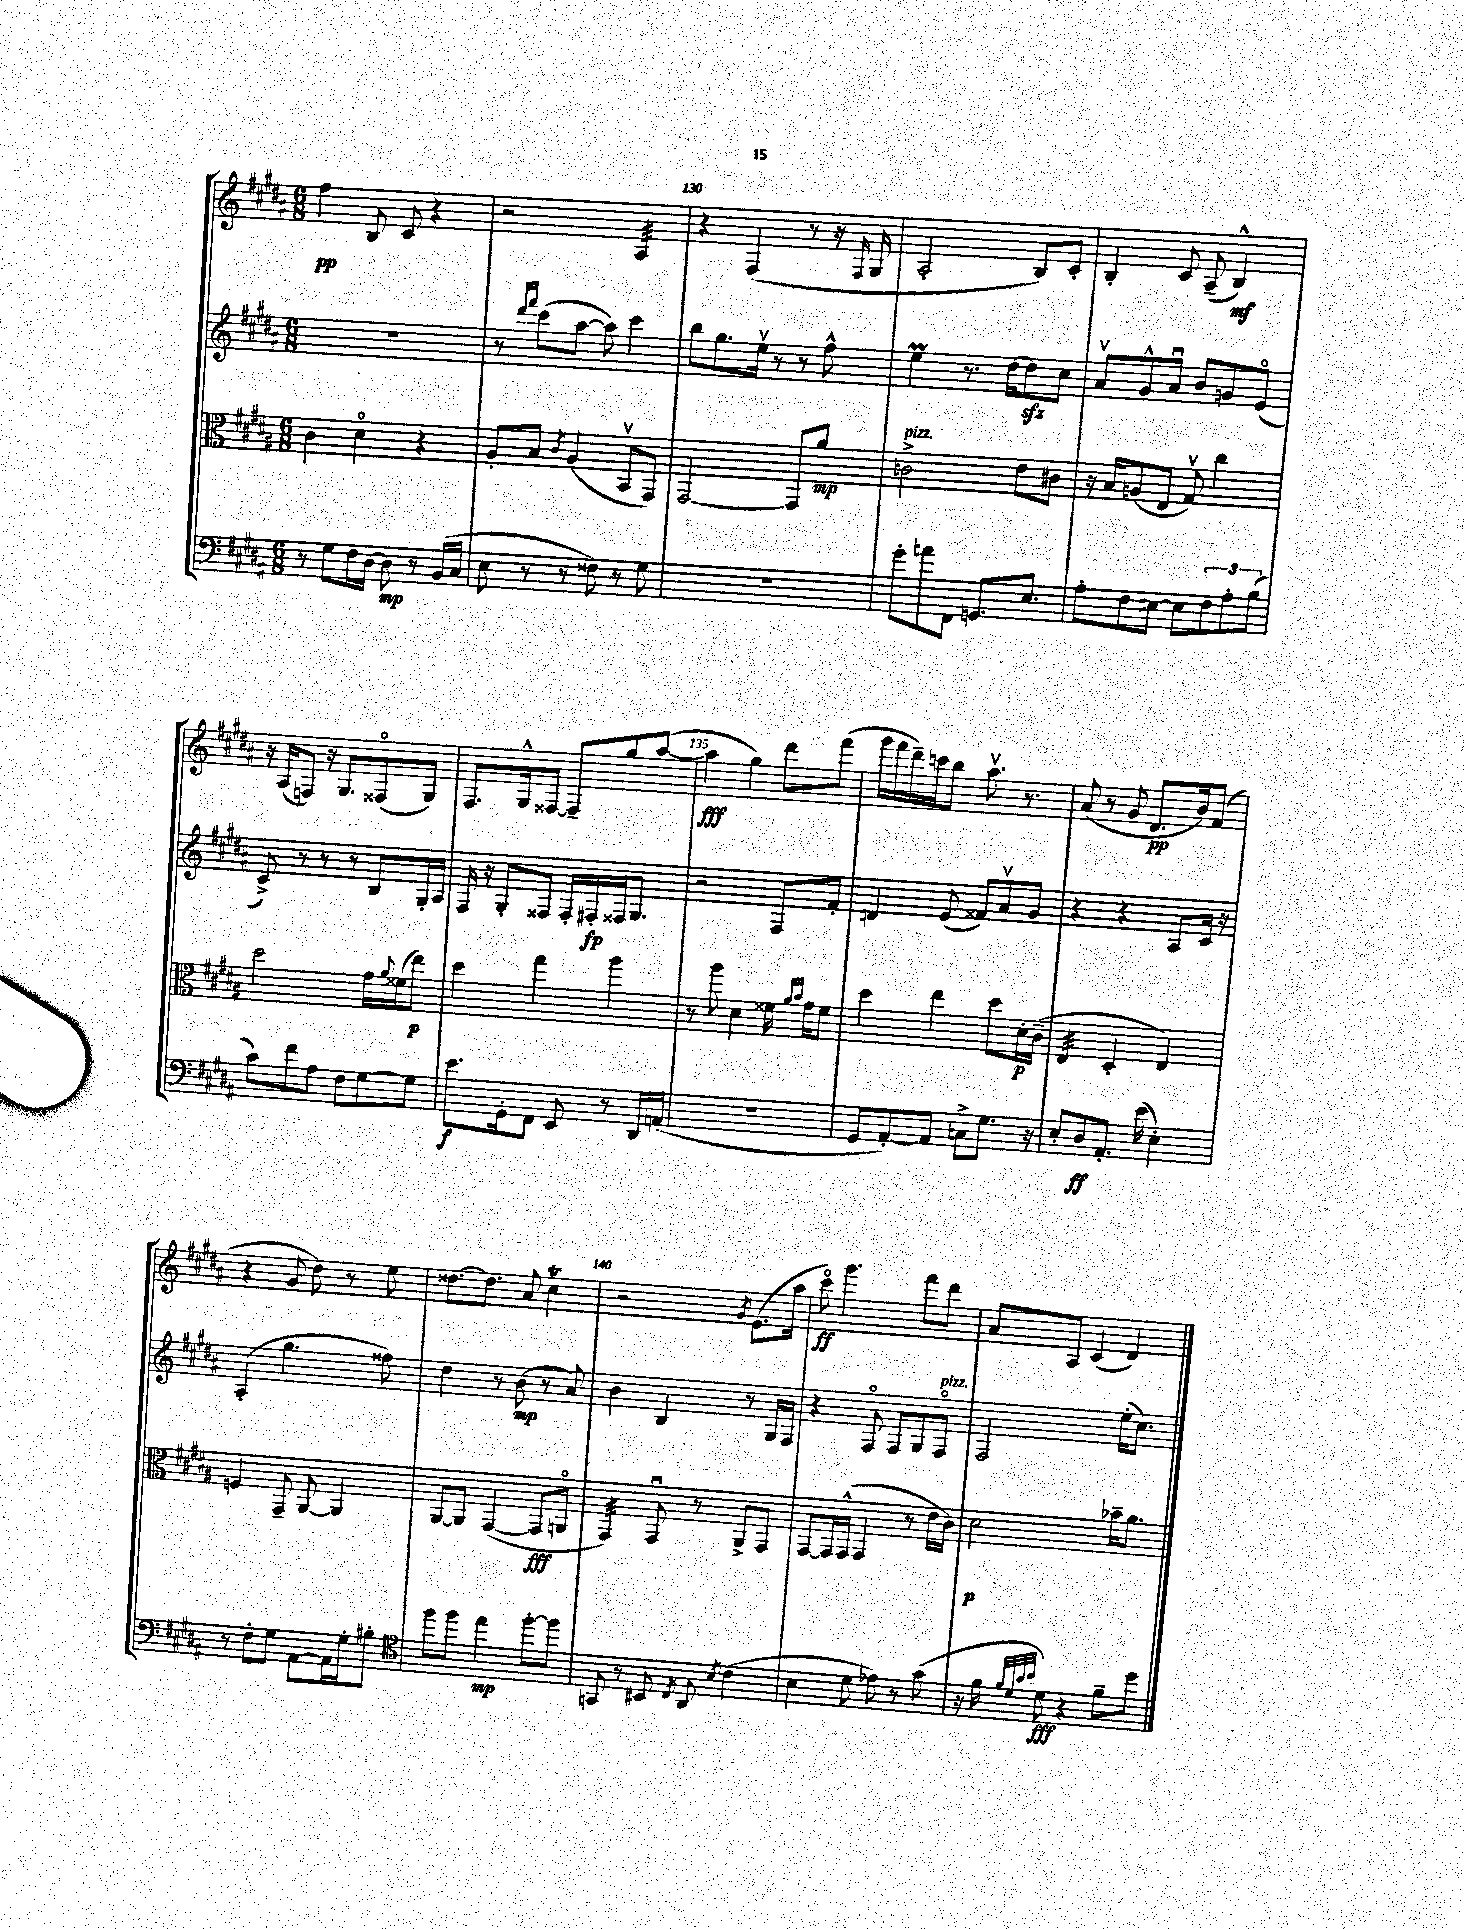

**kern	**kern	**kern	**kern
*staff4	*staff3	*staff2	*staff1
*clefF4	*clefC3	*clefG2	*clefG2
*k[f#c#g#d#a#]	*k[f#c#g#d#a#]	*k[f#c#g#d#a#]	*k[f#c#g#d#a#]
*M6/8	*M6/8	*M6/8	*M6/8
8r	4c#	2.r	4ff#
8G#	.	.	.
16F#	4d#o	.	8B
[16D#	.	.	.
8D#]	.	.	8c#
8r	4r	.	4r
(16BB	.	.	.
16C#	.	.	.
=	=	=	=
8E	8A#'	8r	2r
.	.	16qqddd#	.
.	.	16qqfff#	.
8r	8B	(8ccc#	.
.	8qc#	.	.
8r	(4A#	[8aa#	.
8F##)	.	8aa#])	.
8r	8BBv	4ccc#	4A#
8G#	8GG#)	.	.
=	=	=	=
2.r	[2GG#	8bb	4r
.	.	8.gg#	.
.	.	.	(4F#
.	.	16eev	.
.	.	8r	.
.	8GG#]	8r	8r
.	8a#	8ff#^^	16r
.	.	.	16qqF#
.	.	.	16G#
=	=	=	=
8g#'	2c^	4ee	2A#'
8a	.	.	.
8FF#	.	8.r	.
8.GG	.	.	.
.	.	[16dd#	.
.	8e	8dd#]	8B)
8.E	.	.	.
.	8c#	8cc#	8c#'
=	=	=	=
8A#'	16r	8a#v	4B'
.	16B	.	.
8F#	(8A	8g#^^	.
[8E#	8E	8a#u	8c#
8E#]	8G#v)	8b	(8A#~
12F#	4cc#	8g	4B^^)
12A#'	.	.	.
.	.	(8eo	.
(12B	.	.	.
=	=	=	=
8c#)	2dd#	8c#^)	16r
.	.	.	(16A#
8f#	.	8r	8F)
8A#	.	8r	16r
.	.	.	8.G#
8F#	.	8r	.
[8G#	16g#	8B	(8F##o
.	8qqa#	.	.
.	(16f##	.	.
8G#]	8ee)	16G#'	8G#)
.	.	16A#	.
=	=	=	=
8.e	4dd#	16F#	8.F#
.	.	16r	.
.	.	8G#'	.
16GG#'	.	.	16G#^^
8FF#	4gg#	8F##	[8F##
8EE	.	16F##'	8F##~]
.	.	16F#'	.
8r	4aa#	16F##	8gg#
.	.	8.G#	.
16DD#	.	.	([8aa#
(16AA	.	.	.
=	=	=	=
2.r	8r	2r	4aa#]
.	8aa#	.	.
.	4d#	.	4gg#)
.	16f##	8F#	8ddd#
.	16qqa#	.	.
.	16qqb	.	.
.	16g#	.	.
.	8f##	8f#'	(8fff#
=	=	=	=
8GG#	4dd#	4d	16ggg#
.	.	.	16fff#
[8AA#')	.	.	16ddd#~)
.	.	.	16ccc
8AA#]	4ee	(8e	8bb
8C^	.	8f##)	8.aa#v
8.G#	8dd#	8a#v	.
.	.	.	8.r
.	16d#'	8g#	.
16r	(16c#~	.	.
=	=	=	=
8E'	4E	4r	(8a#
8D#	.	.	8r
8.AA#'	4D#'	4r	8g#
.	.	.	8.d#
(16e	.	.	.
4E')	4E)	8A#	.
.	.	.	16b)
.	.	16c#	(8f#
.	.	16r	.
=	=	=	=
8r	4F	(4A#'	4r
8F#'	.	.	.
8G#	8GG#~	4.gg#	8g#
[8AA#	[8AA#	.	8dd#)
16AA#]	4AA#]	.	8r
16G#'	.	.	.
8B#'	.	8ff##)	8ee
=	=	=	=
*clefC4	*	*	*
8ff#	[8AA#	4dd#	[8.dd##
8ff#	8AA#]	.	.
.	.	.	8.dd##]
4ee	([4GG#	8r	.
.	.	(8b	8a#
[8ff#'	8GG#]	8r	4cc#
8ff#]	8AAo	8a#)	.
=	=	=	=
8GG	4GG#)	4b	2r
8r	.	.	.
8BB#	8GG#u	4B	.
8qC#	.	.	.
8AA#	8r	.	.
8qB	.	.	8qg#
(4c#	8AA#^	8r	(8.e
.	8GG#	16G#	.
.	.	16F#	16aa#
=	=	=	=
4B	[8GG#	4r	8ccc#o)
.	16GG#]	.	4.ggg#
.	(16GG#^^	.	.
8d#	4GG#	8F#o	.
8e-)	.	8F#	.
8r	8r	8G#	8fff#
(8g#	16e	8F#o	8ddd#
.	16c#)	.	.
=	=	=	=
16r	2d#	2F#	8a#
16f#	.	.	.
32qqf#	.	.	.
32qqd#	.	.	.
32qqa#	.	.	.
32qqb	.	.	.
8d#)	.	.	8A#
4r	.	.	(4c#
8f#~	16b-~	(16ee'	4d#)
.	8.a#	8.cc#)	.
8dd#	.	.	.
==	==	==	==
*-	*-	*-	*-
